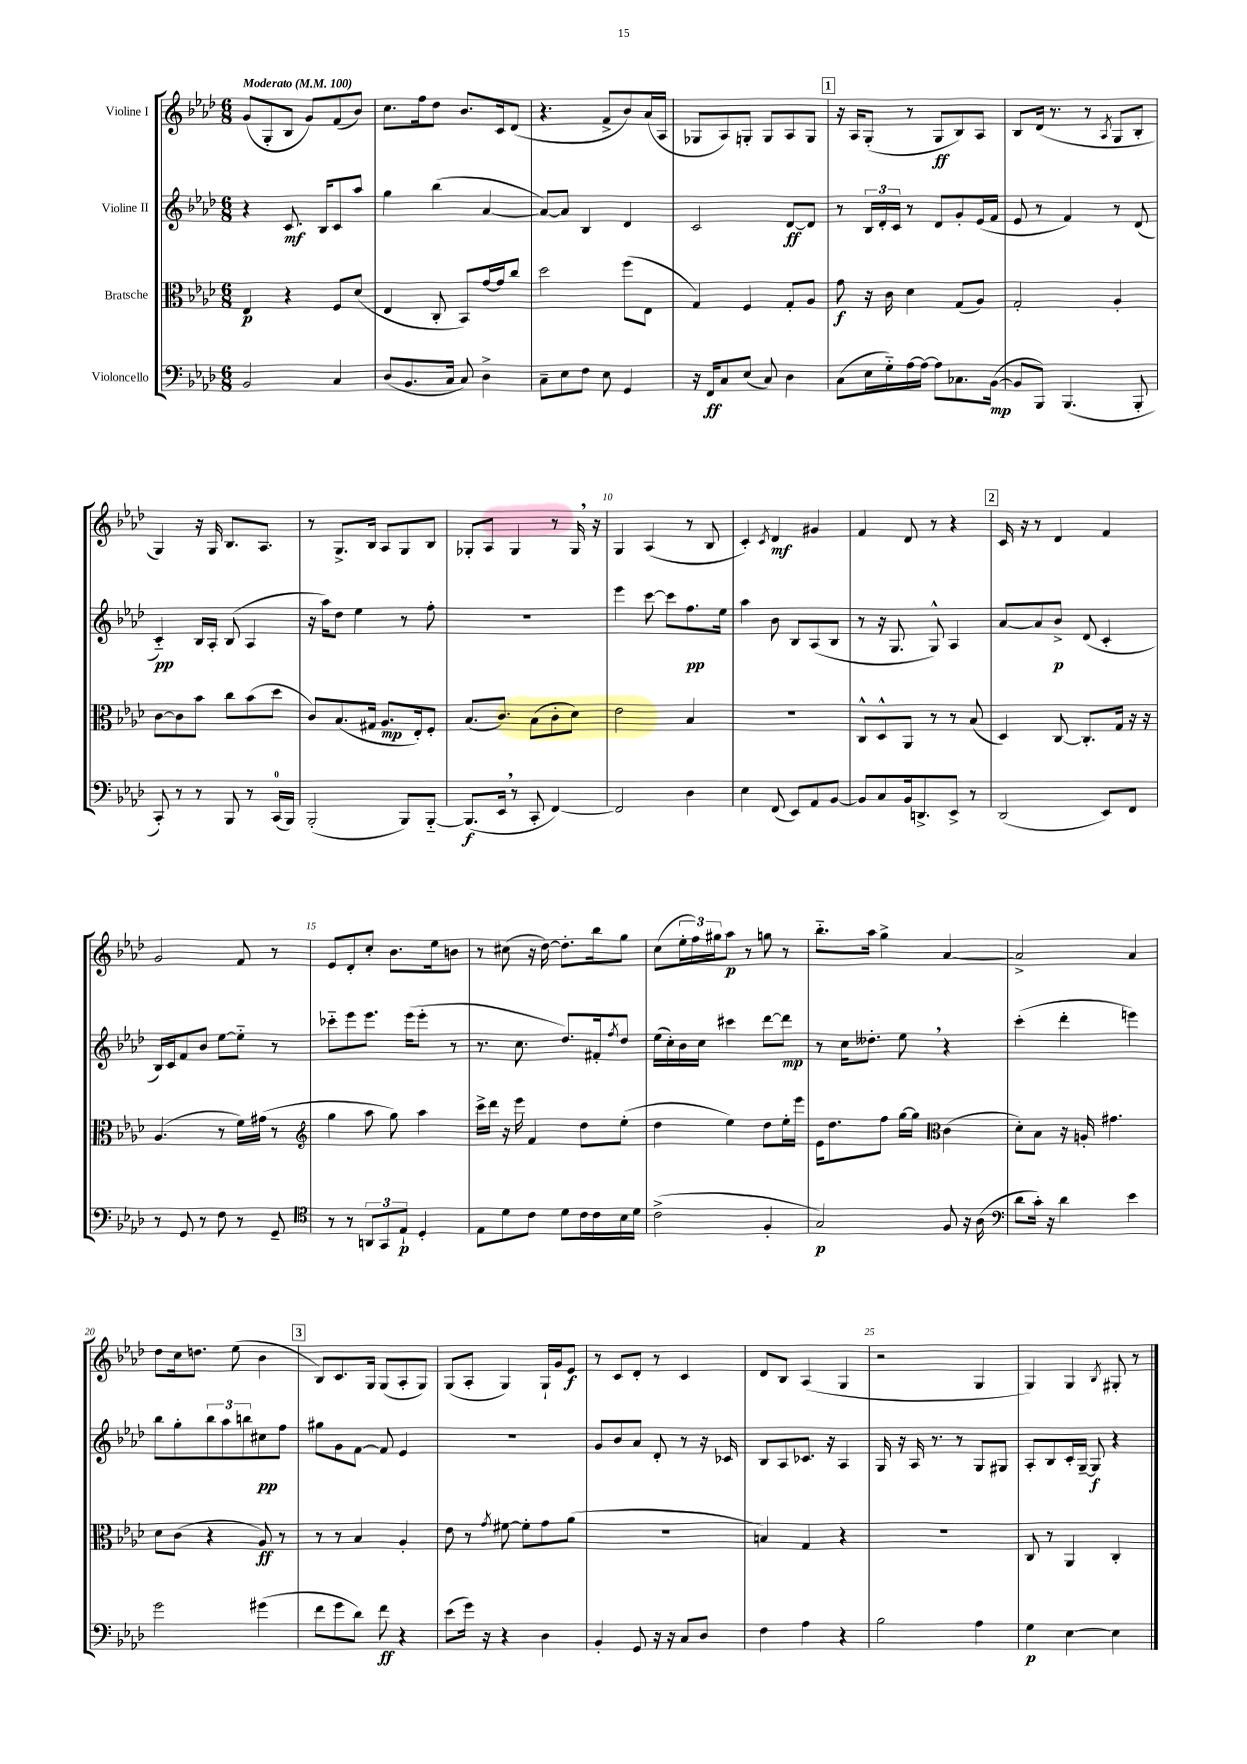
<<
\new StaffGroup <<
\new Staff = "s0" \with { instrumentName = "Violine I" } {
    \clef treble \key aes \major \numericTimeSignature \time 6/8 \tempo "Moderato" 4 = 100
    g'8( g8-. bes8 g'8) f'8( bes'8) |
    c''8. f''16 des''8 bes'8. c'16 des'8( |
    r4. f'8-> bes'8) aes'16( aes16 |
    ges8 aes8) g8-. g8 aes8 g8 |
    \mark \markup { \box "1" } r16 aes16 g8-.( r8 g8\ff bes8) aes8 |
    bes8 des'16( r8. r8 \acciaccatura { aes8 } g8 bes8-. |
    g4) r16 g16 bes8. aes8. |
    r8 g8.-> bes16 aes8 g8 bes8 |
    ges8-. aes8 ges4 r8 ges16 \breathe r16 |
    g4 aes4( r8 bes8 |
    c'4-.) \acciaccatura { c'8 } des'4\mf gis'4 |
    f'4 des'8 r8 r4 |
    \mark \markup { \box "2" } c'16 r16 r8 des'4 f'4 |
    g'2 f'8 r8 |
    ees'8 des'8-. c''8-. bes'8. ees''16 b'8 |
    r8 cis''8( r16 des''16~) des''8.-. bes''16 g''8 |
    c''8( \tuplet 3/2 { ees''16-. f''16) gis''16 } aes''8\p r8 g''8 r8 |
    bes''8.-_ aes''16 g''4-> aes'4~ |
    aes'2-> aes'4 |
    des''8 c''16 d''8. ees''8( bes'4 |
    \mark \markup { \box "3" } bes8) c'8. g16 g8( aes8-. g8) |
    g8( aes8-. g4) g16-! g'16 ees'8\f |
    r8 c'8 des'8-. r8 c'4 |
    des'8 bes8 aes4( g4 |
    r2 g4 |
    g4) g4 \acciaccatura { bes8 } gis8-. r8 \bar "|." |
}
\new Staff = "s1" \with { instrumentName = "Violine II" } {
    \clef treble \key aes \major \numericTimeSignature \time 6/8
    r4 c'8.\mf bes16 c'8 aes''8 |
    g''4 bes''4( aes'4~ |
    aes'8~) aes'8 bes4 des'4 |
    c'2 des'8~\ff des'8 |
    \mark \markup { \box "1" } r8 \tuplet 3/2 { bes16 des'16-. c'16 } r8 des'8 g'8-. ees'16( f'16 |
    ees'8 r8 f'4) r8 des'8( |
    c'4-_\pp) bes16 aes16-. bes8( aes4 |
    r16 aes''16) des''8 ees''4 r8 f''8-. |
    R2. |
    ees'''4 c'''8~ c'''8 f''8.\pp ees''16 |
    aes''4 bes'8 bes8 aes8( bes8 |
    r8 r16 g8. g8-^) aes4 |
    \mark \markup { \box "2" } aes'8~ aes'8 bes'8->\p des'8( c'4-. |
    bes16) c'16 f'8 bes'8 ees''8~ ees''8-_ r8 |
    ces'''8-_ ees'''8 ees'''8. ees'''16( ees'''8-. r8 |
    r8. c''8. des''8.) fis'16-. \acciaccatura { f''8 } des''8 |
    ees''16( c''16-.) bes'16 c''16 cis'''4 des'''8~ des'''8\mp |
    r8 c''16 deses''8.-. ees''8 \breathe r4 |
    c'''4-.( des'''4-. e'''4) |
    bes''8 g''8-. \tuplet 3/2 { bes''8 aes''8 b''8 } cis''8\pp f''8 |
    \mark \markup { \box "3" } gis''8 g'8 f'8~ f'8 ees'4 |
    R2. |
    g'8 bes'8 aes'8 des'8-. r8 r16 ces'16 |
    bes8 aes8 ces'8. r16 aes4 |
    g16 r16 aes16 r8. r8 g8 gis8 |
    aes8-. bes8 c'16-. g16~-- g8\f r4 \bar "|." |
}
\new Staff = "s2" \with { instrumentName = "Bratsche" } {
    \clef alto \key aes \major \numericTimeSignature \time 6/8
    ees4\p r4 f8 des'8( |
    ees4 c8-. bes,8) g'16~ g'16 c''8 |
    des''2 f''8( ees8 |
    g4) f4 g8-. aes8 |
    \mark \markup { \box "1" } g'8\f r16 c'16 des'4 g8( aes8) |
    g2-. aes4-. |
    c'8~ c'8 bes'8 c''8 bes'8( des''8 |
    c'8) bes8.( gis16 aes8.\mp ees16-.) f8-. |
    bes8.( c'8.) bes8( c'8-. des'8) |
    ees'2 bes4 |
    R2. |
    c8-^ des8-^ aes,8 r8 r8 bes8( |
    \mark \markup { \box "2" } des4) c8~ c8.-. g16 r16 r16 |
    aes4.( r8 f'16) gis'16( r8 |
    \clef treble g''4 aes''8 g''8) aes''4 |
    c'''16-> des'''16 r16 ees'''16 f'4 des''8 ees''8-.( |
    des''4 ees''4) des''8 ees''16-. ees'''16 |
    ees'16 des''8. f''8 g''16~ g''16 \clef alto c'4( |
    des'8-.) bes8 r16 a16-. gis'4. |
    des'8 c'8( r4 aes8\ff) r8 |
    \mark \markup { \box "3" } r8 r8 bes4 aes4-. |
    ees'8 r8 \acciaccatura { g'8 } fis'8~ fis'8-. g'8 aes'8( |
    R2. |
    b4) g4 r4 |
    R2. |
    c8 r8 aes,4 c4-. \bar "|." |
}
\new Staff = "s3" \with { instrumentName = "Violoncello" } {
    \clef bass \key aes \major \numericTimeSignature \time 6/8
    bes,2 c4 |
    des8( bes,8. c16 c8) des4-> |
    c8-- ees8 f8 ees8 g,4 |
    r16 f,16\ff c8 ees8( c8) des4 |
    \mark \markup { \box "1" } c8( ees16 g16-_) aes16~ aes16~ aes8 ces8. bes,16~\mp( |
    bes,8 bes,,8) bes,,4.( bes,,8-. |
    c,8-.) r8 r8 bes,,8 r8 c,16-0( bes,,16) |
    bes,,2-.( bes,,8) bes,,8~-_ |
    bes,,8.\f( ees,16 \breathe r8 c,8-. f,4~) |
    f,2 des4 |
    ees4 f,8( ees,8) aes,8 bes,8~ |
    bes,8 c8 bes,16 d,8.-> ees,8-> r8 |
    \mark \markup { \box "2" } des,2( ees,8) f,8 |
    r8 g,8 r8 f8 r8 g,8-- |
    \clef tenor r8 r8 \tuplet 3/2 { a,8 g,8 ees8-!\p } des4-. |
    ees8 des'8 c'8 des'8 c'16 c'16 bes16 des'16 |
    c'2->( f4-. |
    g2\p) f8 r16 aes16( |
    \clef bass des'8 c'16-.) r16 des'4 ees'4 |
    g'2 gis'4( |
    \mark \markup { \box "3" } f'8 g'8 des'8) f'8\ff r4 |
    ees'8( g'16) r16 r4 des4 |
    bes,4-. g,8 r16 r16 c8 des8 |
    f4 aes4 r4 |
    bes2 aes4 |
    g4\p ees4~ ees4 \bar "|." |
}
>>
>>
\layout { \context { \Score \override BarNumber.break-visibility = ##(#f #t #t) barNumberVisibility = #(every-nth-bar-number-visible 5) } }
